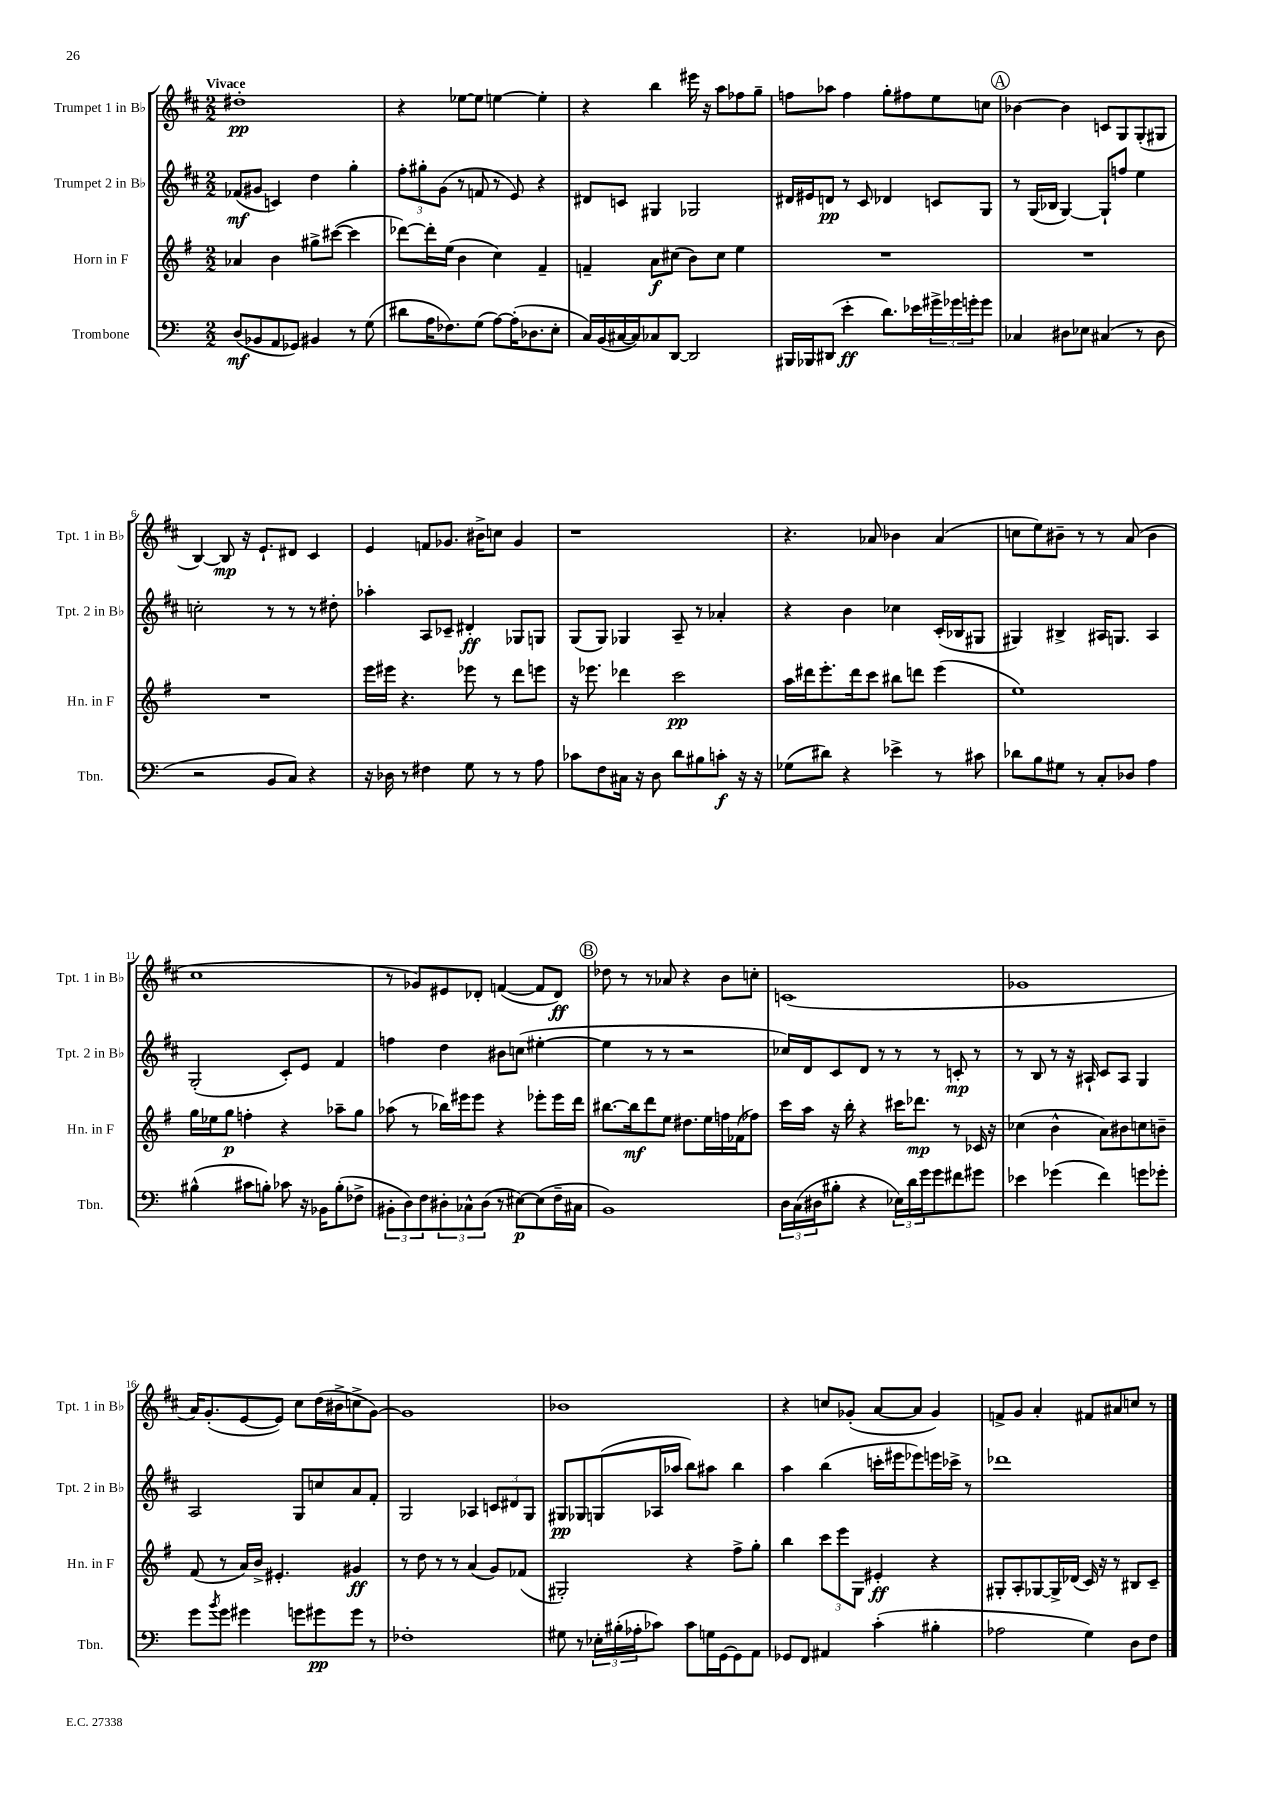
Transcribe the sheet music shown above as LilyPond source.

<<
\new StaffGroup <<
\new Staff = "s0" \with { instrumentName = "Trumpet 1 in Bb" shortInstrumentName = "Tpt. 1 in Bb" } {
    \clef treble \key d \major \numericTimeSignature \time 2/2 \tempo "Vivace"
    dis''1-.\pp |
    r4 ees''8~ ees''8 e''4~ e''4-. |
    r4 b''4 eis'''16 r16 a''8 fes''8 g''8-- |
    f''8 aes''8 f''4 g''8-. fis''8 e''8 c''8 |
    \mark \markup { \circle "A" } bes'4~ bes'4 c'8 g8 g8-.( gis8 |
    b4~) b8\mp r16 e'8.-! dis'8 cis'4 |
    e'4 f'8 ges'8. bis'16-> c''8 ges'4 |
    r1 |
    r4. aes'8 bes'4 aes'4( |
    c''8 e''8) bis'8-- r8 r8 a'8( bis'4 |
    cis''1 |
    r8 ges'8) eis'8 des'8-. f'4~( f'8 des'8\ff) |
    \mark \markup { \circle "B" } des''8 r8 r8 aes'8 r4 b'8 c''8-. |
    c'1( |
    ges'1 |
    a'16) g'8.-.( e'8~ e'8) cis''8 d''16( bis'16-> c''8-> g'8~) |
    g'1 |
    bes'1 |
    r4 c''8 ges'8-.( a'8~ a'8 ges'4) |
    f'8-> g'8 a'4-. fis'8 ais'8 c''8 r8 \bar "|." |
}
\new Staff = "s1" \with { instrumentName = "Trumpet 2 in Bb" shortInstrumentName = "Tpt. 2 in Bb" } {
    \clef treble \key d \major \numericTimeSignature \time 2/2
    fes'8\mf( gis'8 c'4) d''4 g''4-. |
    \tuplet 3/2 { fis''8-. gis''8-. g'8( } r8 f'8 r8 e'8) r4 |
    dis'8 c'8 gis4 ges2 |
    dis'16 eis'16 d'8\pp r8 cis'8 des'4 c'8 g8 |
    \mark \markup { \circle "A" } r8 g16( bes16 g4~) g8-! f''8 e''4 |
    c''2-. r8 r8 r8 dis''8-. |
    aes''4-. a8 ces'8-- dis'4-.\ff ges8 g8 |
    g8( g8) ges4 a8-- r8 aes'4-. |
    r4 b'4 ces''4 cis'16-.( bes16 gis8 |
    gis4) bis4-> ais16 g8. ais4 |
    g2-.( cis'8-.) e'8 fis'4 |
    f''4 d''4 bis'8 c''8( eis''4~-. |
    \mark \markup { \circle "B" } eis''4 r8 r8 r2 |
    ces''16) d'16 cis'8 d'8 r8 r8 r8 c'8-.\mp r8 |
    r8 b8 r8 r16 ais16-! cis'8 ais8 g4 |
    a2 g8 c''8 a'8 fis'8-. |
    g2 aes4 \tuplet 3/2 { c'8 dis'8 g8 } |
    gis8\pp ges8 g8( aes16 aes''16 b''8) ais''8 b''4 |
    a''4 b''4( c'''16-. eis'''16 ees'''8) e'''16 ces'''16-> r8 |
    des'''1 \bar "|." |
}
\new Staff = "s2" \with { instrumentName = "Horn in F" shortInstrumentName = "Hn. in F" } {
    \clef treble \key g \major \numericTimeSignature \time 2/2
    aes'4 b'4 gis''8-> cis'''8~( cis'''4 |
    des'''8~) des'''16-. e''16( b'4 c''4) fis'4-- |
    f'4-- a'8\f cis''8( b'8) cis''8 e''4 |
    R1 |
    \mark \markup { \circle "A" } R1 |
    R1 |
    e'''16 eis'''16 r4. ees'''8 r8 d'''8 e'''8 |
    r16 ees'''8. des'''4 c'''2\pp |
    a''16 dis'''16 e'''8.-. dis'''16 c'''8 bis''8 d'''8 e'''4( |
    e''1) |
    g''16 ees''16 g''8\p f''4-. r4 aes''8-- g''8 |
    aes''8( r8 bes''16) eis'''16 eis'''8 r4 ees'''8-. ees'''16 d'''16 |
    \mark \markup { \circle "B" } bis''8.~ bis''16\mf d'''8 e''8 dis''8. e''16 f''16 fes'16( fes''8) |
    c'''16 a''16 r16 b''16-. r4 cis'''16 des'''8.\mp r8 ces'16 r16 |
    ces''4( b'4-^ a'8) bis'8 c''8 b'8-- |
    fis'8( r8 a'16) b'16-> eis'4.-. gis'4\ff |
    r8 d''8 r8 r8 a'4( g'8) fes'8( |
    gis2-.) r4 fis''8-> g''8-. |
    b''4 \tuplet 3/2 { c'''8 e'''8 g8 } eis'4-.\ff r4 |
    gis8-. a8-. ges8~ ges16-> des'16( c'16) r16 r8 bis8 c'8-- \bar "|." |
}
\new Staff = "s3" \with { instrumentName = "Trombone" shortInstrumentName = "Tbn." } {
    \clef bass \key c \major \numericTimeSignature \time 2/2
    d8\mf( bes,8 a,8 ges,8) bis,4 r8 g8( |
    dis'8 a16 fes8.) g8( a8~) a16-.( des8. e8-. |
    c16) b,16( cis16~ cis16) ces8 d,8~ d,2 |
    bis,,16 bes,,16 dis,8( e'4-.\ff d'8.) ees'16 \tuplet 3/2 { gis'16-> ges'16 g'16-. } g'8 |
    \mark \markup { \circle "A" } ces4 dis8 ees8 cis4( r8 dis8 |
    r2 b,8 c8) r4 |
    r16 des16 r8 fis4 g8 r8 r8 a8 |
    ces'8 f8 cis16 r16 d8 d'8 bis8 c'8-.\f r16 r16 |
    ges8( dis'8) r4 ees'4-> r8 cis'8 |
    des'8 b8 gis8 r8 c8-. des8 a4 |
    bis4-^( cis'8 b8-.) ces'8 r16 bes,16 b8-.( fes8-> |
    \tuplet 3/2 { bis,8-. d8) f8 } \tuplet 3/2 { dis8-. ces8-^ dis8( } r8 eis8~\p) eis8( f16-- cis16 |
    \mark \markup { \circle "B" } b,1) |
    \tuplet 3/2 { d16 c16( dis16 } bis8-. r4 \tuplet 3/2 { ees16) d'16 g'16 } g'8 fis'8 gis'8 |
    ees'4 ges'4( f'4) g'8 ges'8-. |
    g'8 \acciaccatura { b'8 } g'8 gis'4 g'8 gis'8\pp gis'8 r8 |
    fes1-. |
    gis8 r8 \tuplet 3/2 { ees16-. bis16-.( aes16-. } ces'8) ces'8 g16 g,16~ g,8 a,8 |
    ges,8 f,8 ais,4 c'4-.( bis4-. |
    aes2 g4) d8 f8 \bar "|." |
}
>>
>>
